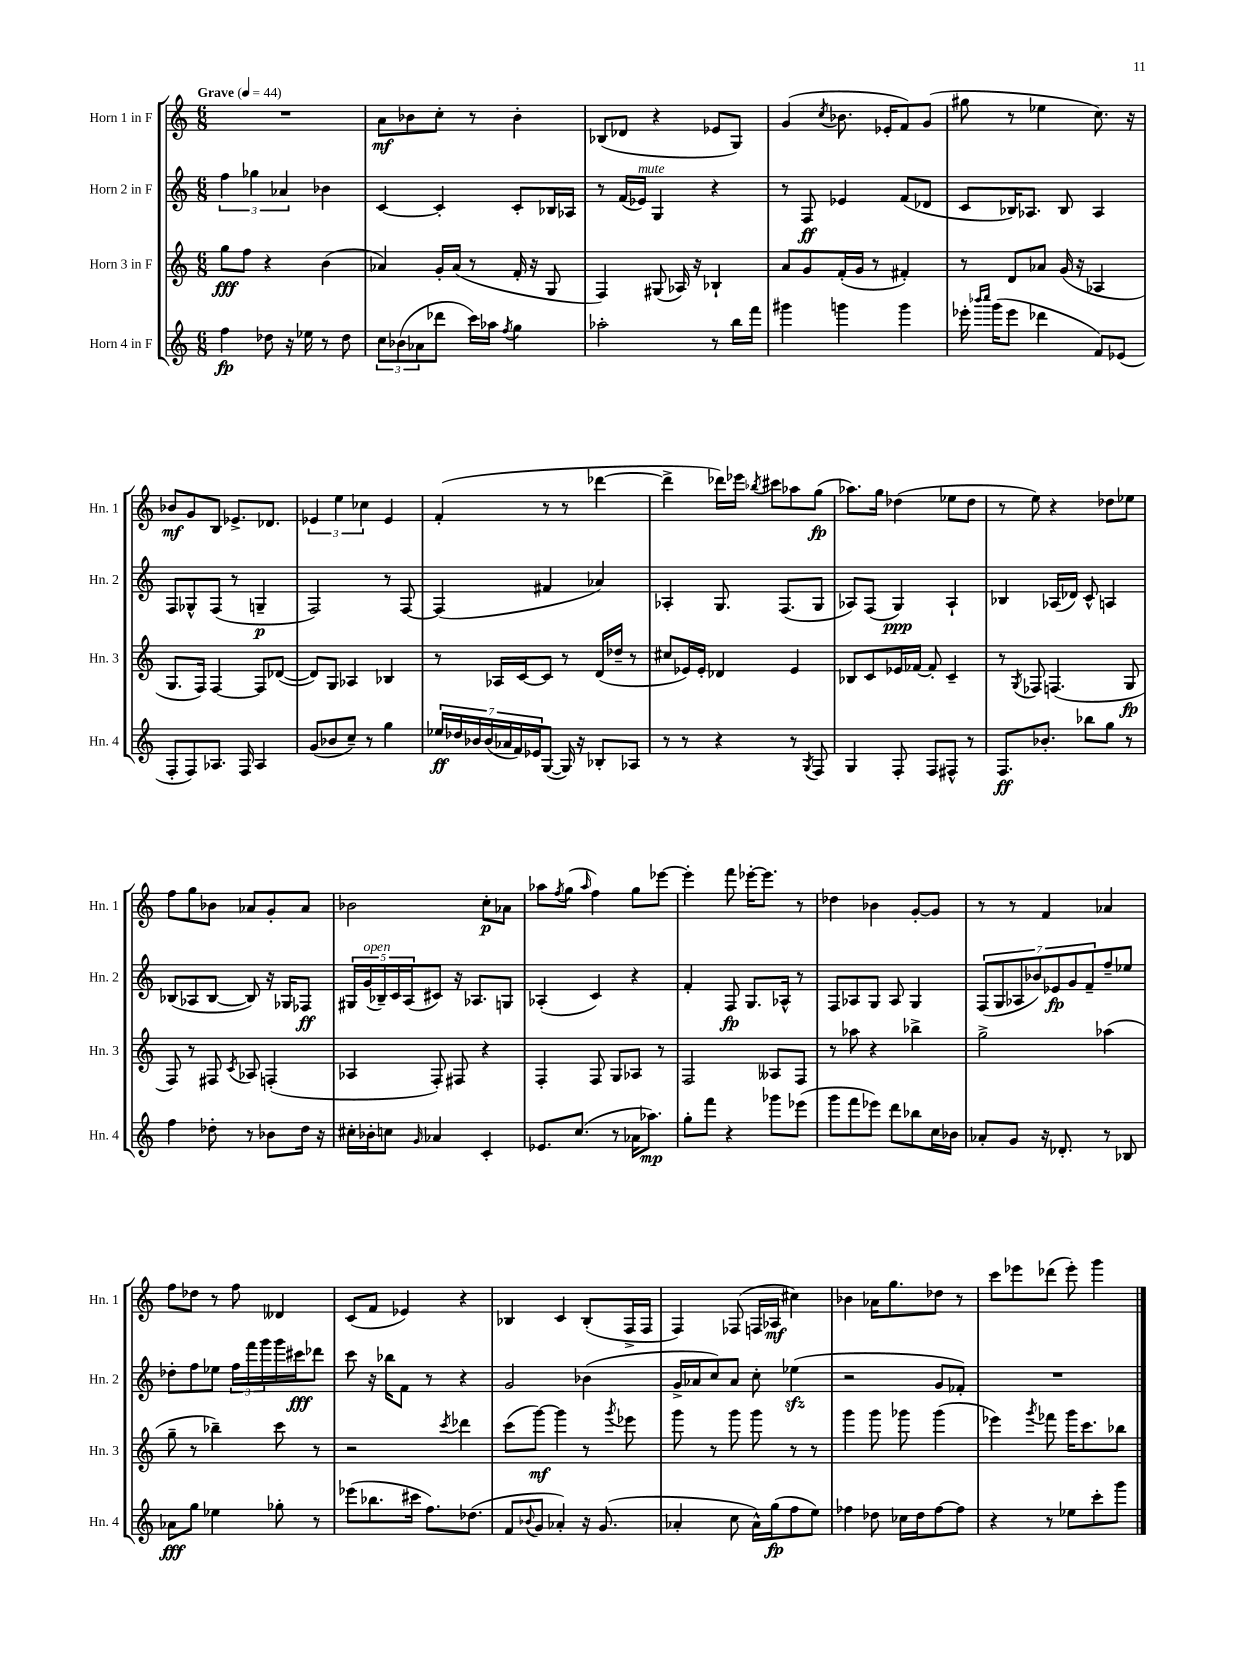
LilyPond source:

<<
\new StaffGroup <<
\new Staff = "s0" \with { instrumentName = "Horn 1 in F" shortInstrumentName = "Hn. 1" } {
    \clef treble \key c \major \numericTimeSignature \time 6/8 \tempo "Grave" 4 = 44
    R2. |
    a'8\mf bes'8 c''8-. r8 bes'4-. |
    bes8( des'8 r4 ees'8 g8) |
    g'4( \acciaccatura { c''8 } bes'8. ees'16-. f'8) g'8( |
    gis''8 r8 ees''4 c''8.) r16 |
    bes'8\mf g'8 b8 ees'8.-> des'8. |
    \tuplet 3/2 { ees'4 e''4 ces''4 } ees'4 |
    f'4-.( r8 r8 des'''4~ |
    des'''4-> des'''16) ees'''16 \acciaccatura { bes''8 } cis'''8 aes''8 g''8\fp( |
    aes''8.) g''16 des''4( ees''8 des''8 |
    r8 e''8) r4 des''8 ees''8 |
    f''8 g''8 bes'8 aes'8 g'8-. aes'8 |
    bes'2 c''8-.\p aes'8 |
    aes''8 \acciaccatura { f''8 } g''8( \grace { aes''16 } f''4) g''8 ees'''8~ |
    ees'''4-. f'''8 ees'''16~-. ees'''8. r8 |
    des''4 bes'4 g'8~-. g'8 |
    r8 r8 f'4 aes'4 |
    f''8 des''8 r8 f''8 deses'4 |
    c'8( f'8 ees'4) r4 |
    bes4 c'4 bes8-.( f16-> f16 |
    f4) fes8( f16 aes16\mf cis''4) |
    bes'4 aes'16 g''8. des''8 r8 |
    c'''8 ees'''8 des'''8( ees'''8-.) g'''4 \bar "|." |
}
\new Staff = "s1" \with { instrumentName = "Horn 2 in F" shortInstrumentName = "Hn. 2" } {
    \clef treble \key c \major \numericTimeSignature \time 6/8
    \tuplet 3/2 { f''4 ges''4 aes'4 } bes'4 |
    c'4~ c'4-. c'8-. bes16 aes16 |
    r8 f'16( ees'16^\markup { \italic "mute" }) g4 r4 |
    r8 f8\ff ees'4 f'8( des'8 |
    c'8 bes16) aes8. bes8 aes4 |
    f8 ges8-^ f8( r8 g4--\p |
    f2) r8 f8~ |
    f4( fis'4 aes'4) |
    aes4-. g8. f8.( g8 |
    aes8) f8( g4\ppp) aes4-! |
    bes4 aes16( des'16) c'8-^ a4 |
    bes8( aes8 bes8~ bes8) r16 ges16 fes8\ff |
    \tuplet 5/4 { gis16 g'16^\markup { \italic "open" }( bes16--) c'16 a16( } cis'8) r16 aes8. g8 |
    aes4-.( c'4) r4 |
    f'4-. f8\fp g8. aes16-^ r8 |
    f8 aes8 g8 aes8 g4 |
    \tuplet 7/4 { f8( g8 aes8 bes'8) ees'8\fp g'8 f'8-- } f''8-- ees''8 |
    des''8-. f''8 ees''8 \tuplet 3/2 { f''16 f'''16 g'''16 } g'''16 cis'''16\fff des'''8 |
    c'''8 r16 bes''16 f'8 r8 r4 |
    g'2 bes'4( |
    g'16-> aes'16 c''8) aes'8 c''8-. ees''4\sfz( |
    r2 g'8 fes'8-.) |
    R2. \bar "|." |
}
\new Staff = "s2" \with { instrumentName = "Horn 3 in F" shortInstrumentName = "Hn. 3" } {
    \clef treble \key c \major \numericTimeSignature \time 6/8
    g''8\fff f''8 r4 b'4( |
    aes'4) g'16-. aes'16( r8 f'16-. r16 g8 |
    f4) gis8( aes16) r16 bes4-! |
    a'8 g'8 f'16-.( g'16 r8 fis'4-.) |
    r8 d'8 aes'8 g'16( r16 aes4 |
    g8. f16) f4~ f8 des'8~( |
    des'8) g8 aes4 bes4 |
    r8 aes16 c'16~ c'8 r8 d'16( des''16-- r8 |
    cis''8 ees'16) ees'16-. des'4 ees'4 |
    bes8 c'8 ees'16 fes'16~ fes'8-. c'4-- |
    r8 \acciaccatura { g8 } fes8 f4.( g8\fp |
    f8) r8 fis8 \acciaccatura { c'8 } aes8 f4-.( |
    aes4 f8-.) fis8 r4 |
    f4-. f8 g8 aes8 r8 |
    f2 aeses8 f8 |
    r8 aes''8 r4 bes''4-> |
    g''2-> aes''4( |
    g''8-- r8 bes''4--) c'''8 r8 |
    r2 \acciaccatura { c'''8 } des'''4 |
    c'''8( g'''8~\mf) g'''4 r8 \acciaccatura { g'''8 } ees'''8 |
    g'''8 r8 g'''8 g'''8 r8 r8 |
    g'''4 g'''8 ges'''8 ges'''4( |
    ees'''4) \acciaccatura { g'''8 } fes'''8 g'''16 c'''8. bes''8 \bar "|." |
}
\new Staff = "s3" \with { instrumentName = "Horn 4 in F" shortInstrumentName = "Hn. 4" } {
    \clef treble \key c \major \numericTimeSignature \time 6/8
    f''4\fp des''8 r16 ees''16 r8 des''8 |
    \tuplet 3/2 { c''8 bes'8( aes'8 } des'''8 c'''16) aes''16 \acciaccatura { f''8 } g''4 |
    aes''2-. r8 b''16 f'''16 |
    gis'''4 g'''4 g'''4 |
    ees'''16-. \grace { bes'''16 c''''16 } g'''16( ees'''8 des'''4 f'8) ees'8( |
    f8-. f8) aes8. f16 aes4 |
    g'8( bes'8 c''8--) r8 g''4 |
    \tuplet 7/4 { ees''16\ff des''16 bes'16 bes'16( aes'16 f'16) ees'16 } g8~( g16) r16 bes8-. aes8 |
    r8 r8 r4 r8 \acciaccatura { g8 } f8 |
    g4 f8-. f8 fis8-^ r8 |
    f8.\ff bes'8.-. bes''8 g''8 r8 |
    f''4 des''8-. r8 bes'8 des''16 r16 |
    cis''16-. bes'16-. c''8 \grace { g'16 } aes'4 c'4-. |
    ees'8. c''8.( r8 aes'16 aes''8.\mp) |
    g''8-. f'''8 r4 ges'''8 ees'''8( |
    g'''8 f'''8 ees'''8) d'''8 bes''8 c''16 bes'16 |
    aes'8-. g'8 r16 des'8.-. r8 bes8 |
    aes'8\fff g''8 ees''4 ges''8-. r8 |
    ees'''8( bes''8. cis'''16 f''8.) des''8.( |
    f'8 \appoggiatura { bes'8 } g'8 aes'4-.) r16 g'8.( |
    aes'4-. c''8 aes'16-^) g''16\fp( f''8 e''8) |
    fes''4 des''8 ces''16 des''16 fes''8~ fes''8 |
    r4 r8 ees''8 c'''8-. g'''8 \bar "|." |
}
>>
>>
\layout { \context { \Score \remove "Bar_number_engraver" } }
